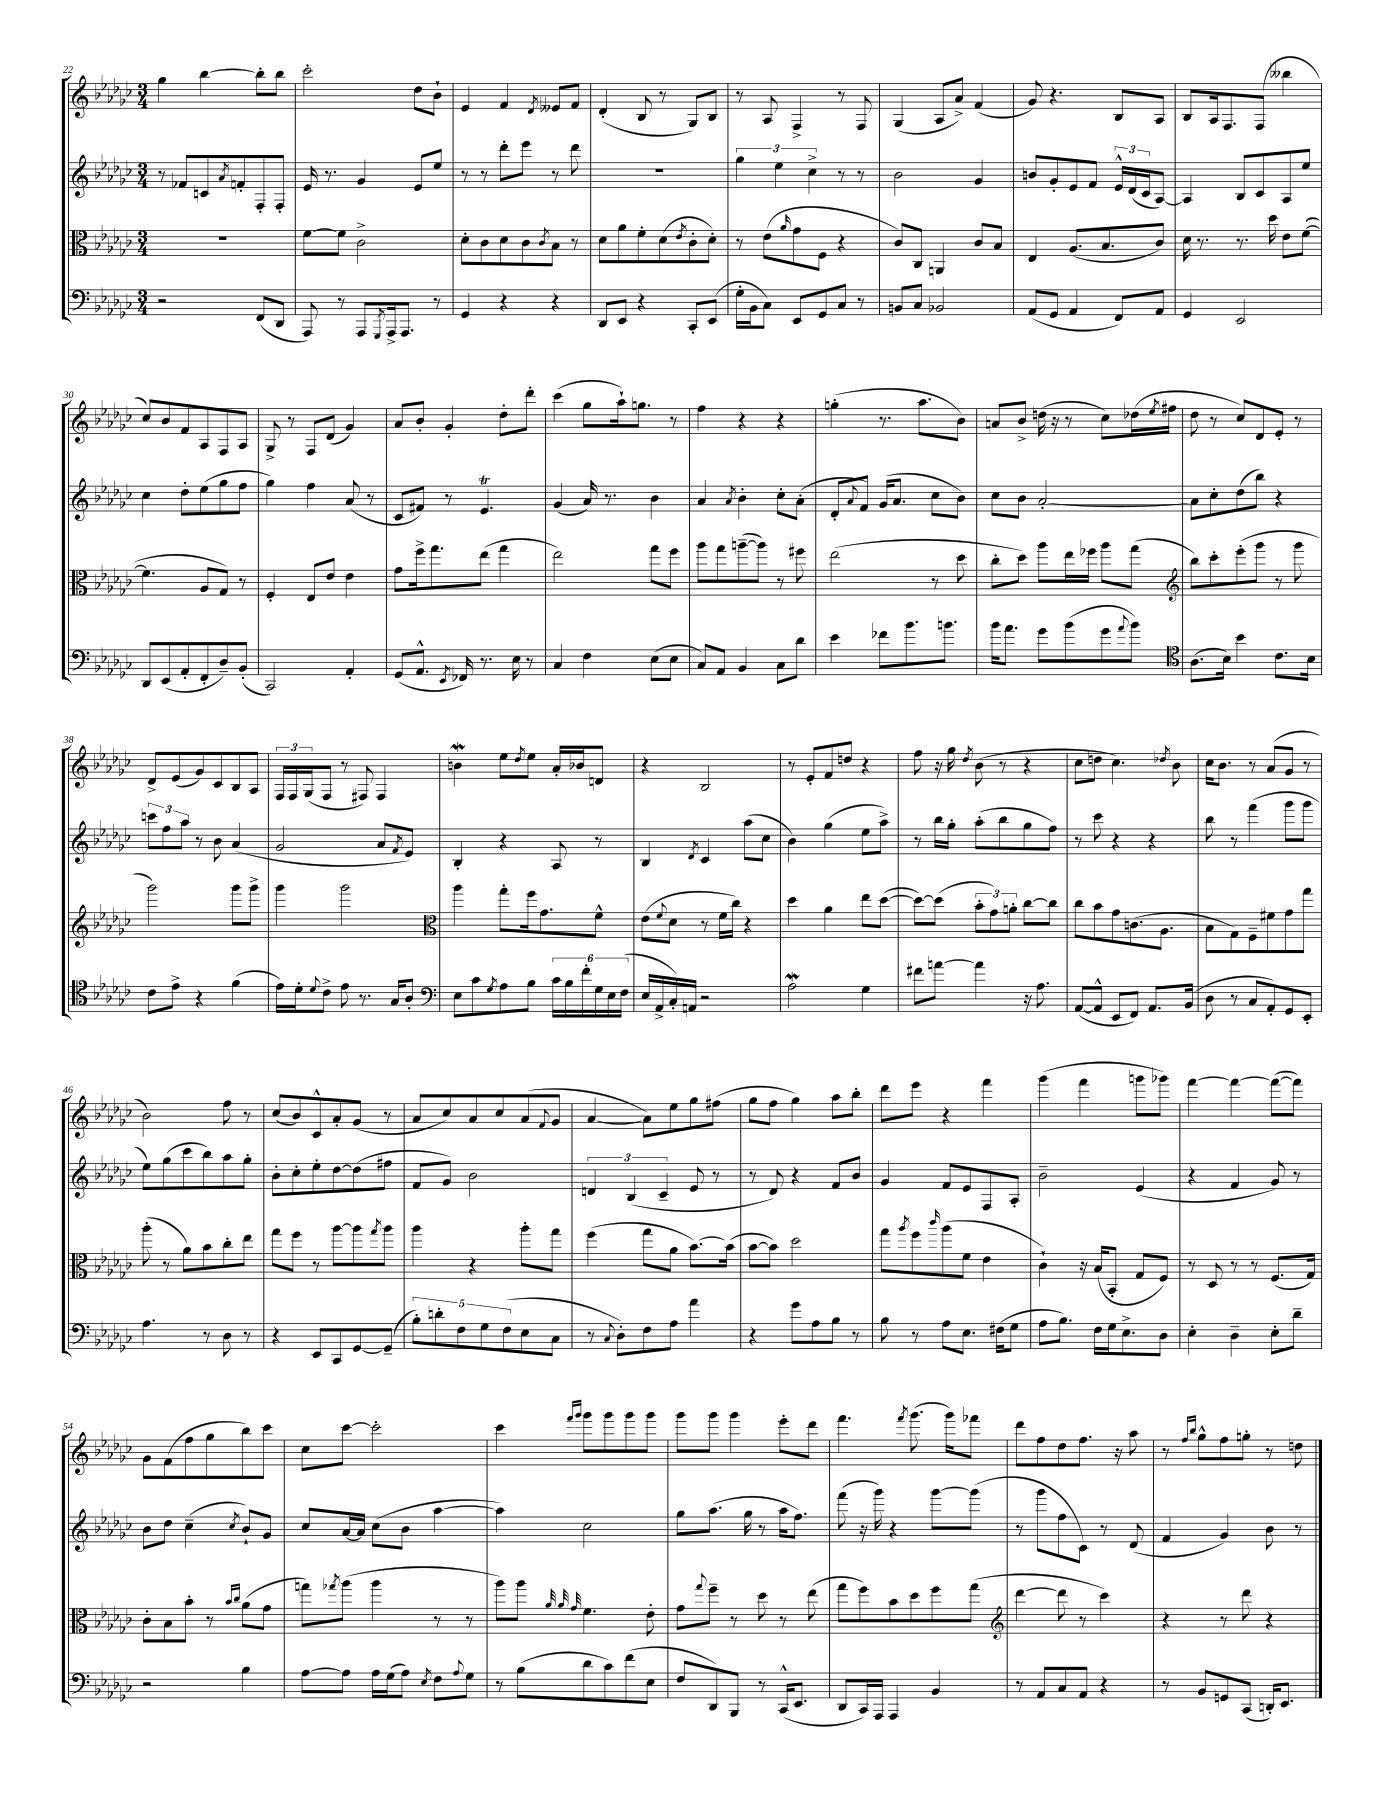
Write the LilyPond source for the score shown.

<<
\new StaffGroup <<
\new Staff = "s0" {
    \clef treble \key ges \major \numericTimeSignature \time 3/4
    ges''4 bes''4~ bes''8-. bes''8 |
    ces'''2-. des''8 bes'8-! |
    ees'4 f'4 \acciaccatura { des'8 } eeses'8 f'8 |
    des'4-.( bes8 r8 ges8) bes8 |
    r8 aes8 f4-> r8 f8 |
    ges4( aes8 aes'8->) f'4( |
    ges'8) r4. bes8 aes8 |
    bes8 aes16 f8. f8( beses''4 |
    ces''8) bes'8 f'8 aes8 f8 aes8 |
    ges8-> r8 f8 des'8( ges'4) |
    aes'8 bes'8-. ges'4-. des''8-. des'''8-. |
    ces'''4( ges''8 aes''16-!) g''8. r8 |
    f''4 r4 r4 |
    g''4-.( r8. aes''8. bes'8) |
    a'8 bes'8-> d''16( r16 r8 ces''8) des''16( \acciaccatura { ees''8 } fis''16 |
    des''8 r8 ces''8) des'8 ees'8-. r8 |
    des'8-> ees'8( ges'8) ces'8 bes8 aes8 |
    \tuplet 3/2 { f16 f16 ges16( } f8 r8 fis8) fis4 |
    b'4\mordent ees''8 \acciaccatura { des''8 } ees''8 aes'16-. bes'16 d'8 |
    r4 bes2 |
    r8 ees'8-. f'8 d''8 r4 |
    f''8 r16 ges''16 \acciaccatura { des''8 } bes'8( r8 r4 |
    ces''8 d''8 ces''4.) \acciaccatura { des''8 } bes'8 |
    ces''16 bes'8. r8 aes'8( ges'8 r8 |
    bes'2) f''8 r8 |
    ces''8( bes'8) ces'8-^ aes'8-. ges'8( r8 |
    aes'8 ces''8) aes'8 ces''8 aes'8( \appoggiatura { f'8 } ges'8 |
    aes'4~ aes'8) ees''8 ges''8 fis''8( |
    ges''8 f''8 ges''4) aes''8 bes''8-. |
    des'''8 ees'''8 r4 f'''4 |
    ges'''4( f'''4 g'''8 ges'''8) |
    f'''4~ f'''4~ f'''8~( f'''8) |
    ges'8 f'8( f''8 ges''8 bes''8) ces'''8 |
    ces''8 ces'''8~ ces'''2-. |
    ces'''4 \grace { f'''16 ges'''16 } ges'''8 ges'''8 ges'''8 ges'''8 |
    ges'''8 ges'''8 ges'''4 ees'''8-. des'''8 |
    f'''4. \acciaccatura { f'''8 } ges'''8.( ges'''16) fes'''8 |
    des'''8 f''8 des''8 f''8. r16 aes''8 |
    r8 \grace { f''16 bes''16 } ges''8-^ f''8 g''8-. r8 d''8 \bar "|." |
}
\new Staff = "s1" {
    \clef treble \key ges \major \numericTimeSignature \time 3/4
    r8 fes'8 c'8 \acciaccatura { aes'8 } f'8-. f8-. f8-. |
    ees'16 r8. ges'4 ees'8 ees''8 |
    r8 r8 des'''8-. ees'''8 r8 des'''8 |
    R2. |
    \tuplet 3/2 { ges''4 ees''4 ces''4-> } r8 r8 |
    bes'2 ges'4 |
    b'8 ges'8-. ees'8 f'8 \tuplet 3/2 { ees'16-^ des'16( ces'16 } aes8~) |
    aes4 bes8 ces'8 aes8 ees''8 |
    ces''4 des''8-. ees''8( ges''8 f''8 |
    ges''4) f''4 aes'8( r8 |
    ces'8 fis'8) r8 ees'4.\trill |
    ges'4( aes'16) r8. bes'4 |
    aes'4 \acciaccatura { aes'8 } bes'4-. ces''8-. aes'8-.( |
    des'8-. \appoggiatura { aes'8 } f'8) ges'16( aes'8. ces''8 bes'8) |
    ces''8 bes'8 aes'2~-. |
    aes'8 ces''8-. des''8( bes''8) r4 |
    \tuplet 3/2 { c'''8 f''8 aes''8 } r8 bes'8 aes'4( |
    ges'2 aes'8 \acciaccatura { f'8 } ees'8) |
    bes4-. r4 aes8 r8 |
    bes4 \acciaccatura { des'8 } ces'4 aes''8( ces''8 |
    bes'4) ges''4( ees''8 aes''8->) |
    r8 bes''16 ges''16-. aes''8-.( bes''8 ges''8 f''8) |
    r8 ces'''8 r4 r4 |
    bes''8 r8 f'''4( ges'''8 ges'''8 |
    ees''8) ges''8( ces'''8 bes''8) aes''8 ges''8-. |
    bes'8-. ces''8-. ees''8-. des''8~ des''8( fis''8 |
    f'8 ges'8) bes'2 |
    \tuplet 3/2 { d'4 bes4( ces'4-- } ees'8 r8 |
    r8 des'8) r4 f'8 bes'8 |
    ges'4 f'8 ees'8 f8 aes8-. |
    bes'2-- ees'4( |
    r4 f'4 ges'8) r8 |
    bes'8 des''8 ces''4--( \acciaccatura { ces''8 } bes'8-!) ges'8 |
    ces''8 aes'16~ aes'16 ces''8( bes'8 aes''4~ |
    aes''4) ces''2 |
    ges''8 aes''8.( ges''16 r8 aes''16 f''8.) |
    f'''8( r16 ges'''16) r4 ges'''8~ ges'''8( |
    r8 ges'''8 f''8 ces'8) r8 des'8( |
    f'4 ges'4) bes'8 r8 \bar "|." |
}
\new Staff = "s2" {
    \clef alto \key ges \major \numericTimeSignature \time 3/4
    R2. |
    f'8~ f'8 ces'2-> |
    des'8-. ces'8 des'8 ces'8 \acciaccatura { ces'8 } bes8 r8 |
    des'8 aes'8 f'8-. des'8( \acciaccatura { ees'8 } ces'8-. des'8-.) |
    r8 ees'8( \grace { aes'16 } ges'8 f8 r4 |
    ces'8) ces8 a,4 ces'8 bes8 |
    ees4 aes8.( bes8. ces'8) |
    des'16 r8. r8. des''16 ees'8 f'8~( |
    f'4. aes8 ges8) r8 |
    f4-. ees8 ees'8 ees'4 |
    ges'8 f''16-> ges''8. ees''8( ges''4 |
    ees''2) ges''8 f''8 |
    aes''8 ges''8 a''8~--( a''8) r8 fis''8 |
    ees''2( r8 des''8 |
    ces''8-. des''8) aes''8 ees''16 fes''16 aes''8 ges''8( |
    \clef treble bes''8) ces'''8-. ees'''8-.( ges'''8 r8 ges'''8 |
    ges'''2) ges'''8 ges'''8-> |
    ges'''4 ges'''2 |
    \clef alto aes''4 ges''8-. f''16 ges'8. f'8-^ |
    ees'8( \appoggiatura { f'8 } des'8 r8 f'16 ces''16) r4 |
    des''4 aes'4 ees''8 des''8~( |
    des''8~) des''8( \tuplet 3/2 { bes'8-. ges'8) a'8-. } ces''8~ ces''8 |
    ces''8 bes'8 ges'8 c'8.( aes8. |
    bes8 ges8) f8-- fis'8 ges'8 ges''8 |
    aes''8-.( r8 aes'8) bes'8 ces''8-. ees''8 |
    ges''8 f''8 r8 aes''8~ aes''8 \acciaccatura { ges''8 } aes''8 |
    aes''4 r4 aes''8-. ges''8 |
    f''4( ges''8 aes'8 bes'8.~) bes'16( |
    bes'8~ bes'8) des''2 |
    ges''8 \acciaccatura { aes''8 } f''8 \grace { ces'''16 } aes''8( f'8 ees'4 |
    ces'4-!) r16 bes16( bes,8-. ges8 f8) |
    r8 des8 r8 r8 f8.( ges16) |
    ces'8-. bes8 bes'8-. r8 \grace { bes'16 ces''16 } aes'8( ges'8 |
    g''8) \acciaccatura { ges''8 } aes''8( aes''4 r8 r8 |
    aes''8) aes''8 \grace { aes'32 aes'32 ges'32 } f'4. ees'8-. |
    ges'8 \appoggiatura { ges''8 } f''8-- r8 des''8 r8 ees''8( |
    ges''8 f''8) bes'8 des''8 f''8 ges''8( |
    \clef treble des'''4~ des'''8 r8 ces'''4) |
    r4 r8 des'''8 r4 \bar "|." |
}
\new Staff = "s3" {
    \clef bass \key ges \major \numericTimeSignature \time 3/4
    r2 f,8( des,8 |
    aes,,8) r8 aes,,8 \acciaccatura { ges,,8 } aes,,16-> aes,,8. r8 |
    ges,4 r4 r4 |
    des,8 ees,8 r4 ces,8-. ees,8( |
    ges16-. bes,16 ces8) ees,8 ges,8 ces8 r8 |
    b,8 ces8 bes,2 |
    aes,8( ges,8 aes,4 f,8) aes,8 |
    ges,4 ees,2 |
    des,8 ees,8( aes,8-. f,8-. des8--) bes,8-.( |
    ces,2) aes,4-. |
    ges,8( aes,8.-^ \acciaccatura { ees,8 } fes,16) r8. ees16 r8 |
    ces4 f4 ees8( ees8 |
    ces8) aes,8 bes,4 ces8 des'8 |
    ees'4 fes'8 bes'8. b'8. |
    bes'16 aes'8. ges'8 bes'8( ges'8 \appoggiatura { aes'8 } bes'8) |
    \clef tenor aes8.( bes16) bes'4 ces'8. bes16 |
    ces'8 ees'8-> r4 f'4( |
    ees'16) des'16-. \appoggiatura { des'8 } ces'8-> ees'8 r8. ges16 aes8-. |
    \clef bass ees8 ces'8 \acciaccatura { ges8 } aes8 bes8 \tuplet 6/4 { ces'16 bes16 f'16-. ges16 ees16 f16( } |
    ees16 aes,16-> ces16-.) a,16 r2 |
    aes2\mordent ges4 |
    fis'8 a'8~ a'4 r16 aes8. |
    aes,8~( aes,8-^ ees,8 f,8) aes,8. bes,16( |
    des8 r8 ces8 aes,8-.) ges,8 ees,8-. |
    aes4. r8 des8 r8 |
    r4 ees,8 ces,8 ges,8~ ges,8--( |
    \tuplet 5/4 { bes8-.) d'8-. f8 ges8 f8( } ees8 ces8 |
    r8 \appoggiatura { ces8 } des8-.) f8 aes8 aes'4 |
    r4 ges'8 aes8 bes8 r8 |
    bes8 r8 aes8 ees8. fis16( ges8 |
    aes8 bes8.) f16 ges16 ees8.-> des8 |
    ees4-. des4-- ees8-. des'8-- |
    r2 bes4 |
    aes8~ aes8 aes16 ges16( aes8) \acciaccatura { ees8 } f8 \appoggiatura { aes8 } ges8 |
    r8 bes8( des'8 ces'8) f'8( ees8 |
    f8 des,8) bes,,8 r8 ces,16-^( ees,8. |
    des,8 ces,16) aes,,16 aes,,4 bes,4 |
    r8 aes,8 ces8 aes,8 r4 |
    r8 bes,8 g,8 ces,8( d,16-.) ees,8. \bar "|." |
}
>>
>>
\layout { \context { \Score currentBarNumber = #22 } }
